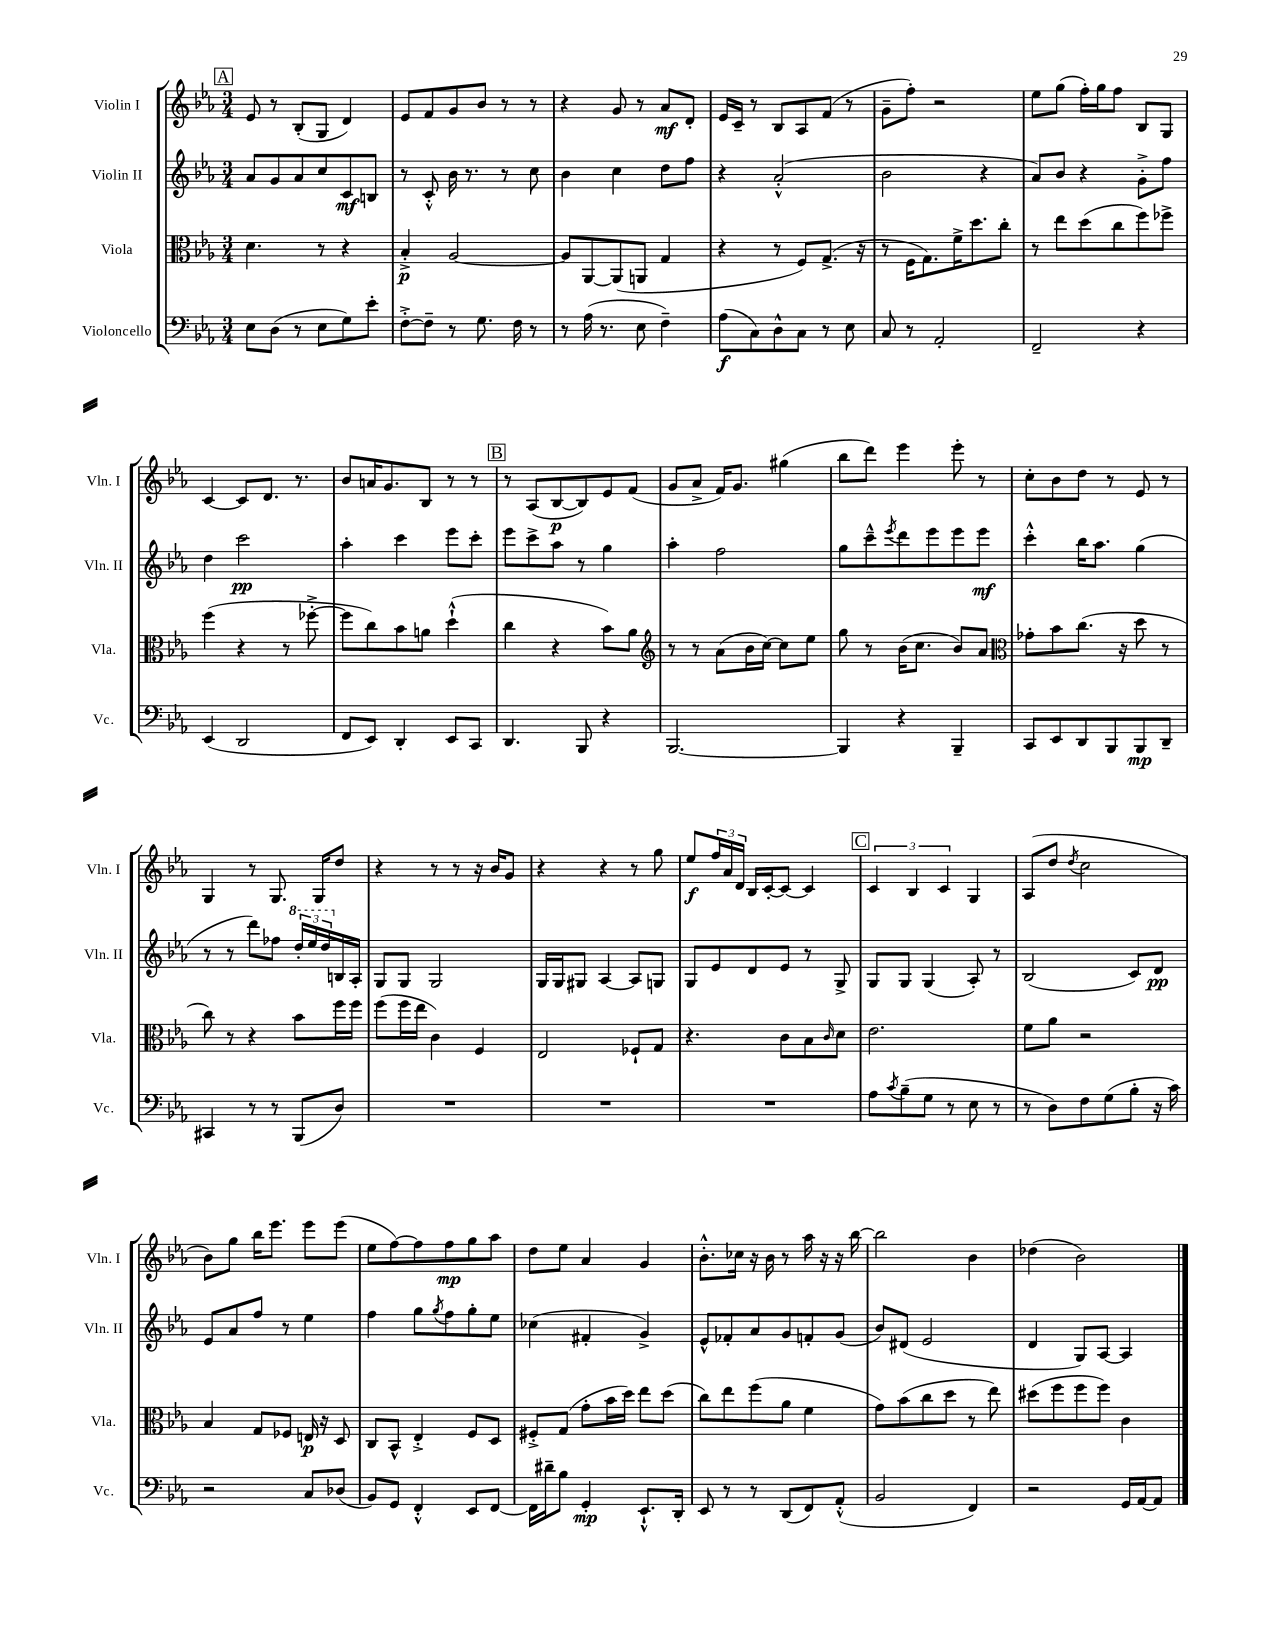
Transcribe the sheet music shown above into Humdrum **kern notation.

**kern	**kern	**kern	**kern
*staff4	*staff3	*staff2	*staff1
*clefF4	*clefC3	*clefG2	*clefG2
*k[b-e-a-]	*k[b-e-a-]	*k[b-e-a-]	*k[b-e-a-]
*M3/4	*M3/4	*M3/4	*M3/4
8E-	4.d	8a-	8e-
(8D	.	8g	8r
8r	.	8a-	(8B-'
8E-	8r	8cc	8G
8G)	4r	8c	4d)
8e-'	.	8B	.
=	=	=	=
[8F'^	4B-'^	8r	8e-
8F~]	.	8c'^^	8f
8r	[2A-	16b-	8g
.	.	8.r	.
8.G	.	.	8b-
.	.	8r	8r
16F	.	.	.
8r	.	8cc	8r
=	=	=	=
8r	8A-]	4b-	4r
(16A-	[8AA-	.	.
8.r	.	.	.
.	(8AA-]	4cc	8g
8E-	8AA	.	8r
4F~)	4G	8dd	8a-
.	.	8ff	8d'
=	=	=	=
(8A-	4r	4r	16e-
.	.	.	16c~
8C)	.	.	8r
8D^^	8r	(2a-'^^	8B-
8C	8F)	.	8A-
8r	(8.G^	.	(8f
8E-	.	.	8r
.	16r	.	.
=	=	=	=
8C	8r	2b-	8g~
8r	16F	.	8ff')
.	8.G)	.	.
2AA-'	.	.	2r
.	16f^	.	.
.	8.dd	.	.
.	.	4r	.
.	8cc'	.	.
=	=	=	=
2FF~	8r	8a-)	8ee-
.	8ee-	8b-	(8gg
.	(8dd	4r	16ff')
.	.	.	16gg
.	8cc	.	8ff
4r	8ff)	8g'^	8B-
.	8ff-^	8ff	8G
=	=	=	=
(4EE-	(4ff	4dd	[4c
2DD	4r	2ccc	8c]
.	.	.	8.d
.	8r	.	.
.	.	.	8.r
.	[8ff-'^	.	.
=	=	=	=
8FF	8ff-]	4aa-'	8b-
8EE-)	8cc)	.	16a
.	.	.	8.g
4DD'	8b-	4ccc	.
.	8a	.	8B-
8EE-	(4dd`^^	8eee-	8r
8CC	.	8ccc'	8r
=	=	=	=
4.DD	4cc	8eee-	8r
.	.	8ccc^	(8A-
.	4r	8aa-	[8B-
8BBB-	.	8r	8B-])
4r	8b-)	4gg	8e-
.	8a-	.	(8f
=	=	=	=
*	*clefG2	*	*
[2.BBB-	8r	4aa-'	8g
.	8r	.	8a-^
.	(8a-	2ff	16f)
.	.	.	8.g
.	16b-	.	.
.	[16cc)	.	.
.	8cc]	.	(4gg#
.	8ee-	.	.
=	=	=	=
4BBB-]	8gg	8gg	8bb-
.	8r	8ccc~^^	8ddd)
.	.	8qeee-	.
4r	(16b-	8ddd	4eee-
.	8.cc	.	.
.	.	8eee-	.
4BBB-~	8b-)	8eee-	8eee-'
.	8a-	8eee-	8r
=	=	=	=
*	*clefC3	*	*
8CC	8g-'	4ccc'^^	8cc'
8EE-	8b-	.	8b-
8DD	(8.cc	16bb-	8dd
.	.	8.aa-	.
8BBB-	.	.	8r
.	16r	.	.
8BBB-	8dd	(4gg	8e-
8DD~	8r	.	8r
=	=	=	=
4CC#	8cc)	8r	4G
.	8r	8r	.
8r	4r	8ddd)	8r
8r	.	8ff-	8.G
(8BBB-	8b-	24ddd'	.
.	.	24eee-	.
.	.	.	16G
.	.	24ddd	.
8D)	16ff	16B	8dd
.	16ff	16A-'	.
=	=	=	=
2.r	(8ff	8G	4r
.	16ff	8G	.
.	16ee-	.	.
.	4c)	2G	8r
.	.	.	8r
.	4F	.	16r
.	.	.	16b-
.	.	.	8g
=	=	=	=
2.r	2E-	16G	4r
.	.	16G	.
.	.	8G#	.
.	.	[4A-	4r
.	8F-`	8A-]	8r
.	8G	8G	8gg
=	=	=	=
2.r	4.r	8G	8ee-
.	.	8e-	24ff
.	.	.	24a-
.	.	.	24d
.	.	8d	16B-
.	.	.	[16c'
.	8c	8e-	8c_
.	8B-	8r	4c]
.	16qqc	.	.
.	8d	8G^	.
=	=	=	=
8A-	2.e-	8G	6c
8qc	.	.	.
(8B-~	.	8G	.
.	.	.	6B-
8G	.	(4G	.
.	.	.	6c
8r	.	.	.
8E-	.	8A-')	4G
8r	.	8r	.
=	=	=	=
8r	8f	(2B-	(8A-
8D)	8a-	.	8dd
.	.	.	8qdd
8F	2r	.	2cc
(8G	.	.	.
8B-'	.	8c)	.
16r	.	8d	.
16c)	.	.	.
=	=	=	=
2r	4B-	8e-	8b-)
.	.	8a-	8gg
.	8G	8ff	16bb-
.	.	.	8.eee-
.	8F-	8r	.
8C	16E	4ee-	8eee-
.	16r	.	.
(8D-	8D	.	(8eee-
=	=	=	=
8BB-)	8C	4ff	8ee-
8GG	8BB-^^	.	[8ff)
4FF'^^	4E-'^	8gg	8ff]
.	.	8qgg	.
.	.	8ff	8ff
8EE-	8F	8gg'	8gg
[8FF	8D	8ee-	8aa-
=	=	=	=
16FF]	8F#'^	(4cc-	8dd
16d#~	.	.	.
8B-	(8G	.	8ee-
4GG'	8g'	4f#'	4a-
.	16b-	.	.
.	16dd)	.	.
8.EE-`^^	8ee-	4g^)	4g
.	(8dd	.	.
16DD'	.	.	.
=	=	=	=
8EE-	8cc)	8e-^^	8.b-'^^
8r	8ee-	8f-'	.
.	.	.	16cc-
8r	(8ff	8a-	16r
.	.	.	16b-
(8DD	8a-	8g	8r
8FF)	4f	8f'	16aa-
.	.	.	16r
(8AA-'^^	.	(8g	16r
.	.	.	[16bb-
=	=	=	=
2BB-	8g)	8b-)	2bb-]
.	(8b-	(8d#	.
.	8cc	2e-	.
.	8dd	.	.
4FF)	8r	.	4b-
.	8ee-)	.	.
=	=	=	=
2r	(8dd#	4d	(4dd-
.	8ff	.	.
.	8ff	8G)	2b-)
.	8ff)	[8A-	.
16GG	4c	4A-]	.
[16AA-	.	.	.
8AA-]	.	.	.
==	==	==	==
*-	*-	*-	*-
